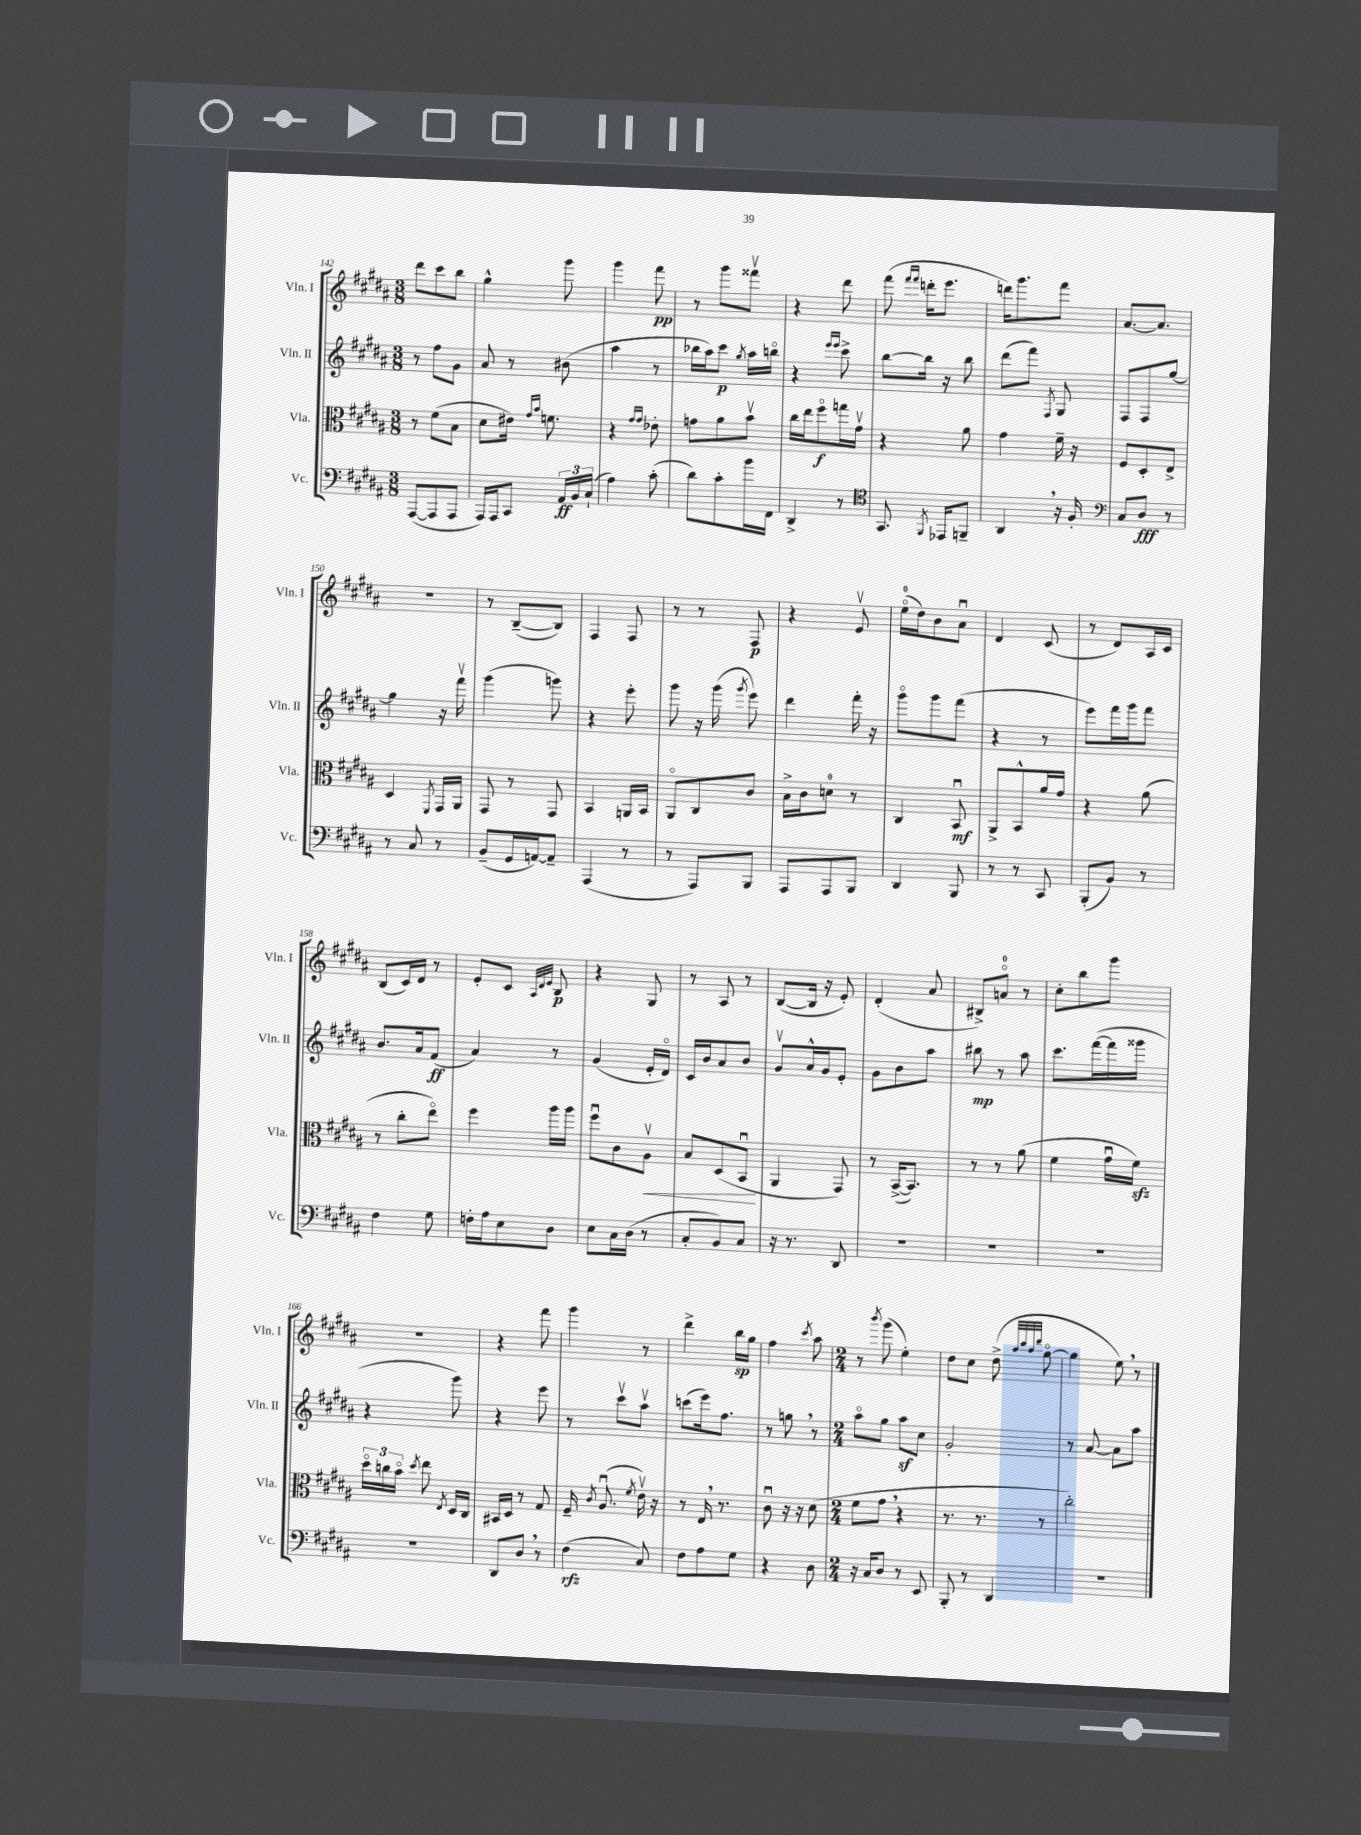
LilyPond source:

<<
\new StaffGroup <<
\new Staff = "s0" \with { instrumentName = "Vln. I" shortInstrumentName = "Vln. I" } {
    \clef treble \key b \major \numericTimeSignature \time 3/8
    \autoBeamOff dis'''8[ cis'''8 b''8] |
    gis''4-^ gis'''8 |
    gis'''4 fis'''8\pp |
    r8 gis'''8[ fisis'''8]\upbow |
    r4 dis'''8 |
    fis'''8( \grace { fis'''16[ fis'''16] } d'''16[-. e'''8.] |
    d'''16[) gis'''8. fis'''8] |
    ais'8.[~ ais'8.] |
    R4. |
    r8 b8[~--( b8]) |
    fis4 fis8 |
    r8 r8 fis8\p |
    r4 e'8\upbow |
    e''16[-0\flageolet( dis''16) b'8 ais'8]\downbow |
    dis'4 cis'8( |
    r8 dis'8[) ais16 cis'16] |
    b8[( cis'16) dis'16] r8 |
    e'8[-. cis'8] \grace { ais32[ dis'32 e'32] } b8\p |
    r4 gis8 |
    r8 ais8 r8 |
    b8[~( b16] r16 e'8-.) |
    dis'4-.( ais'8 |
    bis8[->) a'8]-0\flageolet r8 |
    cis''8[-. b''8 gis'''8] |
    R4. |
    r4 fis'''8 |
    gis'''4 r8 |
    dis'''4-> b''16[\sp gis''16] |
    fis''4 \acciaccatura { cis'''8 } ais''8 |
    \numericTimeSignature \time 2/4 r8 \acciaccatura { b'''8 } gis'''8( e''4-.) |
    dis''8[ cis''8] dis''8->( \grace { ais''32[ cis'''32 ais''32 dis'''32] } gis''8~\flageolet |
    gis''4 e''8) \breathe r8 \bar "|." |
}
\new Staff = "s1" \with { instrumentName = "Vln. II" shortInstrumentName = "Vln. II" } {
    \clef treble \key b \major \numericTimeSignature \time 3/8
    \autoBeamOff r8 fis''8[ gis'8] |
    ais'8 r8 bis'8( |
    ais''4 r8 |
    bes''16[ ais''16) cis'''8]\p \acciaccatura { gis''8 } ais''16[ b''16]\flageolet |
    r4 \grace { e'''16[ e'''16] } cis'''8-> |
    b''8[~ b''16] r16 b''8 |
    dis'''8[( fis'''8]) \acciaccatura { fis8 } gis8 |
    fis8[ fis8 gis''8]~ |
    gis''4 r16 fis'''16\upbow |
    gis'''4( g'''8) |
    r4 e'''8-. |
    gis'''8 r16 gis'''16( \acciaccatura { gis'''8 } e'''8) |
    dis'''4 fis'''16-. r16 |
    gis'''8[\flageolet gis'''8 fis'''8]( |
    r4 r8 |
    e'''8[) fis'''16 gis'''16 fis'''8] |
    b'8.[ ais'16 fis'8]\ff( |
    ais'4) r8 |
    gis'4( e'16[-. dis'16]\flageolet) |
    cis'16[ b'16 ais'8 b'8] |
    gis'8[\upbow ais'16-^ gis'16 e'8]-. |
    gis'8[ b'8 ais''8] |
    bis''8\mp r8 ais''8 |
    cis'''8.[ fis'''16~( fis'''16 gisis'''16] |
    r4 gis'''8) |
    r4 e'''8 |
    r8 cis'''8[\upbow ais''8]\upbow |
    c'''8[( e'''16) fis''8.] |
    r8 g''8 \breathe r8 |
    \numericTimeSignature \time 2/4 ais''8[\flageolet gis''8] ais''8[\sf cis''8] |
    gis'2-. |
    r8 ais'8~ ais'8[ ais''8] \bar "|." |
}
\new Staff = "s2" \with { instrumentName = "Vla." shortInstrumentName = "Vla." } {
    \clef alto \key b \major \numericTimeSignature \time 3/8
    \autoBeamOff r8 fis'8[( b8] |
    dis'8[ eis'16]) \grace { gis'16[ b'16] } f'8. |
    r4 \grace { gis'16[ gis'16] } ees'8-. |
    g'8[ ais'8 b'8]\upbow |
    cis''16[ e''16 fis''8\flageolet\f g''16 gis'16]\upbow |
    r4 ais'8 |
    gis'4 fis'16-- r16 |
    fis8[ dis8-. e8]-> |
    dis4 \acciaccatura { fis,8 } gis,16[ ais,16] |
    gis,8 r8 gis,8 |
    b,4 a,16[ b,16] |
    ais,8[\flageolet cis8 cis'8] |
    b16[-> cis'16 d'8]-0 r8 |
    cis4 b,8\downbow\mf |
    ais,8[-> b,8-^ ais'16 gis'16] |
    r4 ais'8( |
    r8 cis''8[-. e''8]\flageolet) |
    fis''4 ais''16[ ais''16] |
    fis''8[\downbow cis'8 ais8]\upbow\< |
    b8[ dis8( b,8]\downbow\! |
    ais,4 gis,8) |
    r8 b,16[~->( b,8.]) |
    r8 r8 ais'8( |
    fis'4 gis'16[\downbow fis'16]\sfz) |
    \tuplet 3/2 { dis''16[\flageolet c''16 b'16]\flageolet } \acciaccatura { dis''8 } e''8 \acciaccatura { e8 } dis16[ cis16] |
    bis,16[ dis16] r8 gis8 |
    fis16-- \acciaccatura { cis'8 } ais8.\downbow( \acciaccatura { fis'8 } e'16\upbow) r16 |
    r8 e16 \breathe r8. |
    cis'8\downbow r16 r16 dis'8( |
    \numericTimeSignature \time 2/4 fis'8[ gis'8] \breathe r4 |
    r8. r8. r8 |
    cis''2-.) \bar "|." |
}
\new Staff = "s3" \with { instrumentName = "Vc." shortInstrumentName = "Vc." } {
    \clef bass \key b \major \numericTimeSignature \time 3/8
    \autoBeamOff ais,,8[~( ais,,8 ais,,8] |
    ais,,16[) ais,,16 cis,8] \tuplet 3/2 { ais,16[\ff b,16 cis16]-!( } |
    ais4) cis'8-.( |
    dis'8[) cis'8-. b'16 fis,16] |
    dis,4-> r8 |
    \clef tenor gis,8. \acciaccatura { fis,8 } ees,16[ f,8]-- |
    ais,4 \breathe r16 fis16-. |
    \clef bass cis8[ dis8]\fff r8 |
    r8 cis8 r8 |
    b,8[--( gis,16 a,16~) a,8]-- |
    ais,,4( r8 |
    r8 ais,,8[) b,,8] |
    ais,,8[ ais,,8 b,,8] |
    dis,4 b,,8 |
    r8 r8 cis,8 |
    b,,8[-.( b,8]) r8 |
    fis4 gis8 |
    f16[-. ais16 e8 dis8] |
    e8[ cis16 dis16]( r8 |
    cis8[-. b,8) cis8] |
    r16 r8. dis,8 |
    R4. |
    R4. |
    R4. |
    R4. |
    dis,8[ dis8] \breathe r8 |
    fis4\rfz( cis8) |
    fis8[ ais8 gis8] |
    r4 dis8 |
    \numericTimeSignature \time 2/4 r16 cis16[ dis8] r8 e,8 |
    b,,8-. r8 dis,4 |
    r2 \bar "|." |
}
>>
>>
\layout { \context { \Score currentBarNumber = #142 } }
